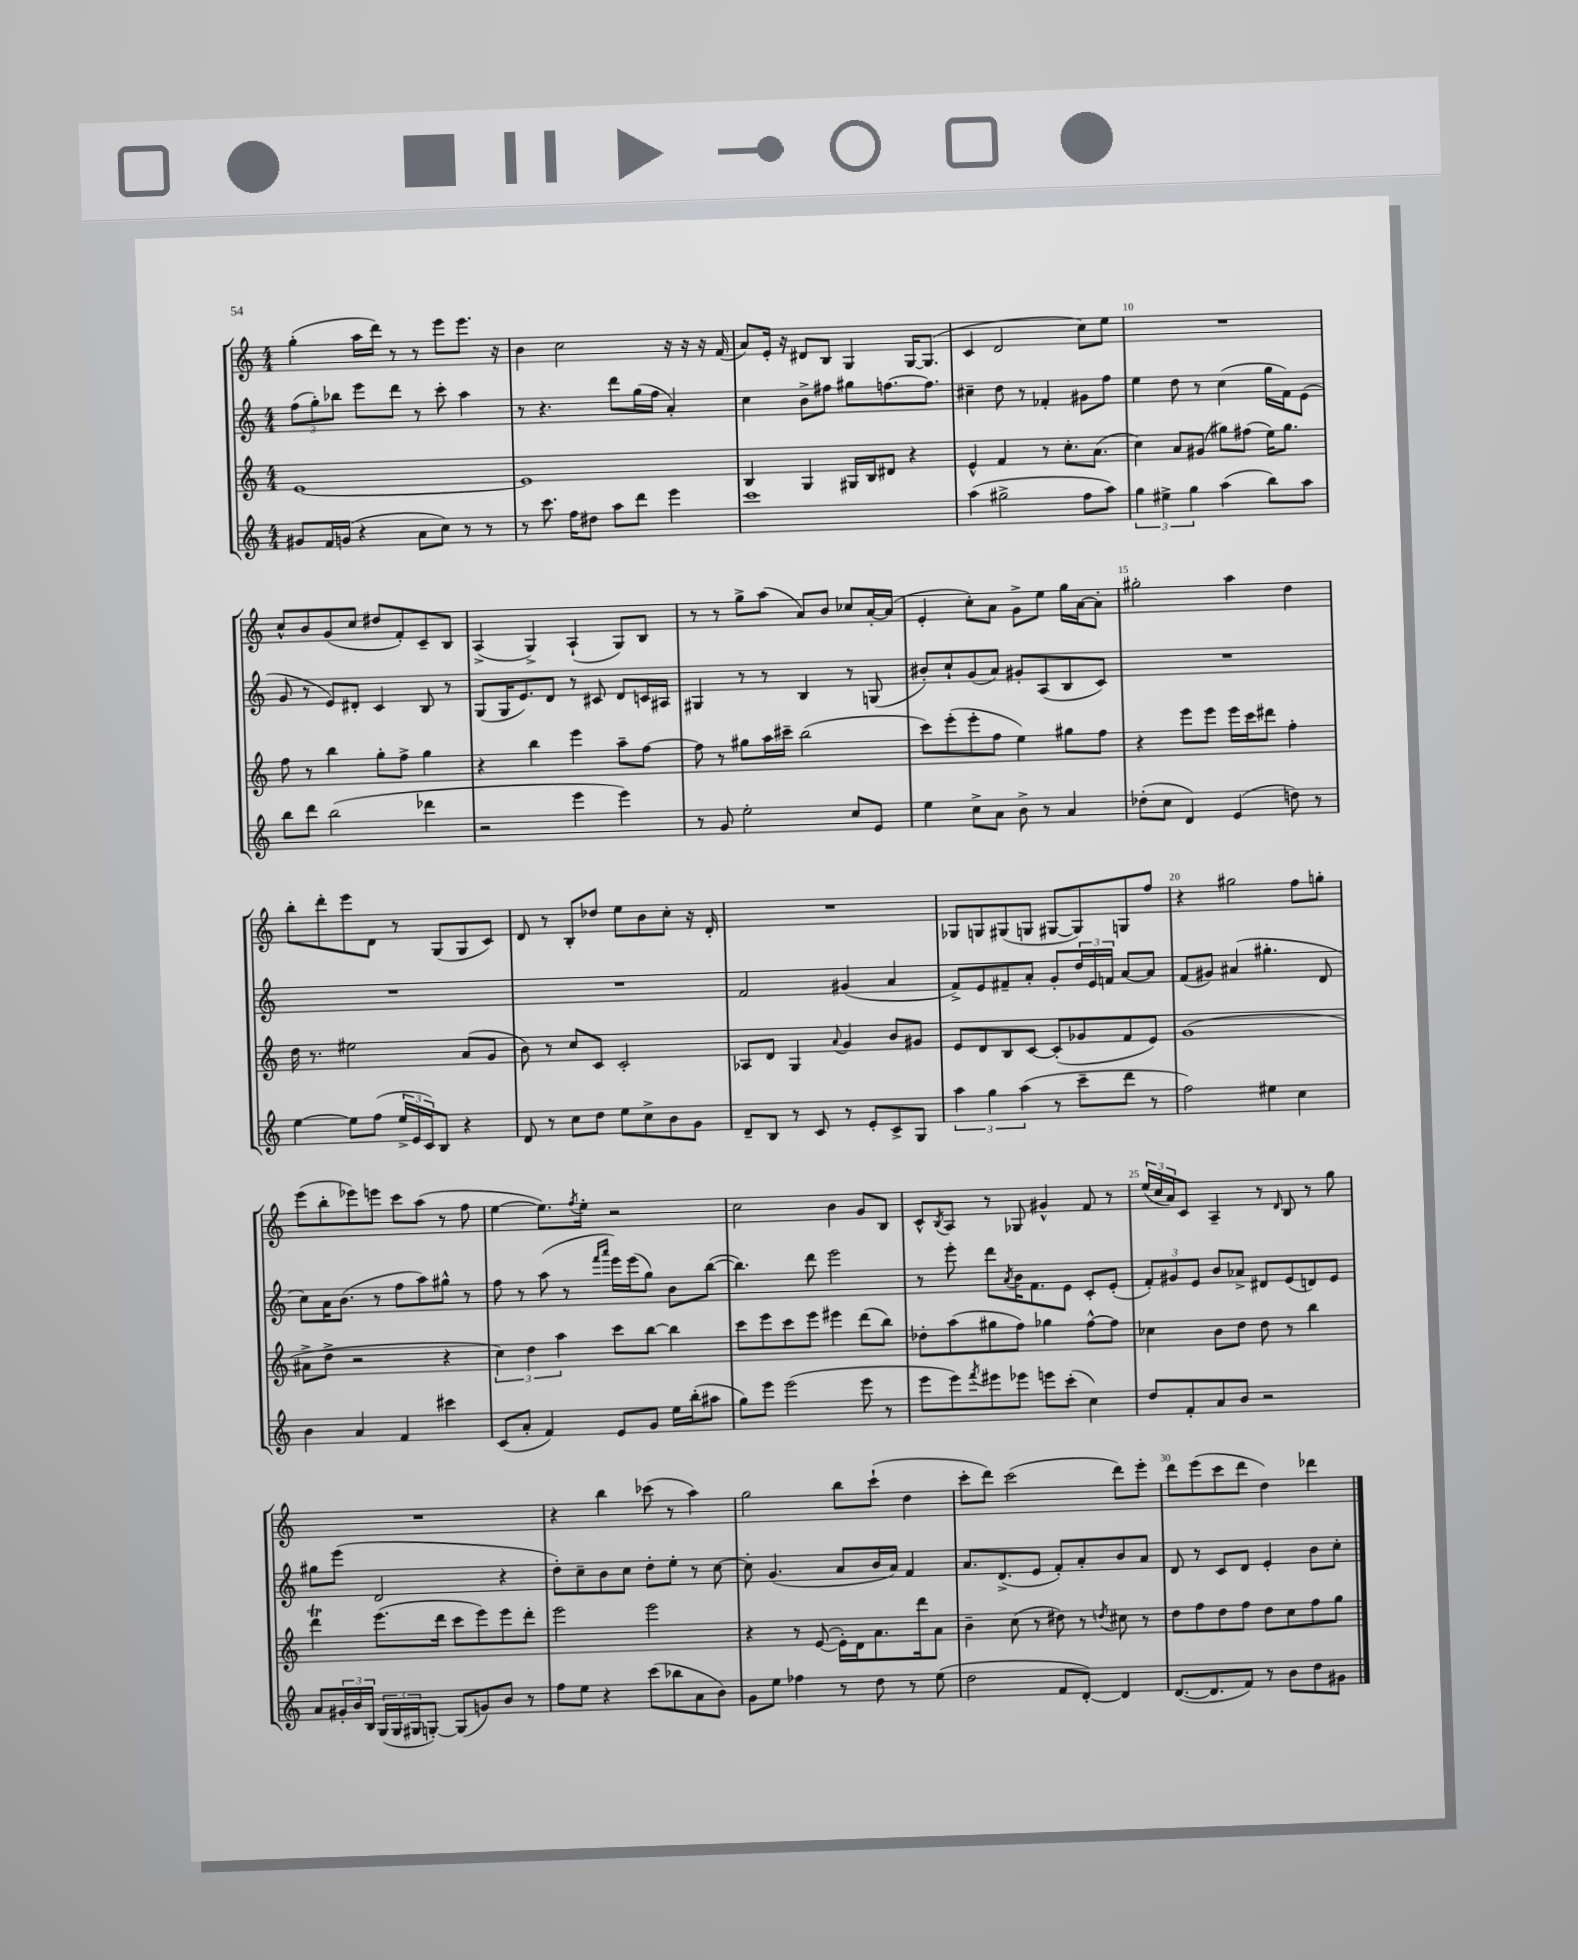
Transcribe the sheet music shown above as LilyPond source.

<<
\new StaffGroup <<
\new Staff = "s0" {
    \clef treble \key c \major \numericTimeSignature \time 4/4
    g''4-.( a''16 d'''16) r8 r8 e'''8 e'''8. r16 |
    b'4 c''2 r16 r16 r16 f'16( |
    a'8) e'16-. r16 dis'8 b8 g4 g16~ g8.( |
    c'4 d'2 c''8) e''8 |
    R1 |
    c''8-^ b'8 g'8( c''8 dis''8 f'8-.) c'8-- b8 |
    a4->( g4->) a4-!( g8) b8 |
    r8 r8 g''8-> a''8( a'8) b'8 ces''8 a'16~-. a'16( |
    e'4-. c''8-.) a'8 g'8-> e''8 g''16 a'16~ a'8-. |
    gis''2-. a''4 d''4 |
    b''8-. d'''8-. e'''8 d'8 r8 g8( g8 c'8) |
    d'8 r8 b8-. des''8 e''8 b'8 c''8-. r16 d'16-. |
    R1 |
    ges8 g8 gis8( g8 gis8~ gis8) g8 f''8 |
    r4 gis''2 f''8 g''8-. |
    e'''8( b''8-. ees'''8) e'''8 c'''8 a''8( r8 f''8 |
    e''4~ e''8.) \acciaccatura { f''8 } e''16-. r2 |
    c''2 b'4 g'8 b8 |
    c'8-^ \acciaccatura { b8 } a8 r8 ges8 gis'4-^ f'8 r8 |
    \tuplet 3/2 { e''16( c''16 a'16) } c'8 a4-- r8 \grace { d'16 } b8 r8 g''8 |
    R1 |
    r4 b''4 ces'''8( r8 a''4) |
    g''2 b''8 c'''8-!( d''4 |
    c'''8-. d'''8) c'''2( d'''8) e'''8-. |
    d'''8 e'''8( c'''8 d'''8 d''4) des'''4 \bar "|." |
}
\new Staff = "s1" {
    \clef treble \key c \major \numericTimeSignature \time 4/4
    \tuplet 3/2 { f''8( g''8-.) bes''8 } e'''8 d'''8 r8 c'''8-. a''4 |
    r8 r4. d'''8 g''16( f''16 a'4-.) |
    c''4 b'8-> fis''8 gis''8 f''8.~ f''8. |
    cis''4-- d''8 r8 fes'4-. gis'8 f''8 |
    e''4 d''8 r8 c''4( g''16 f'16) e'8( |
    g'8 r8 e'8) dis'8-. c'4 b8 r8 |
    g8( g16 e'8.) d'8 r8 cis'8 d'8 c'16 ais16 |
    gis4 r8 r8 b4 r8 g8( |
    bis'8-.) c''8-! g'8( a'8) gis'8-. a8( b8 c'8) |
    R1 |
    R1 |
    R1 |
    f'2 gis'4( a'4 |
    f'8->) e'8 fis'8-- a'8-. g'8-. \tuplet 3/2 { d''16 e'16 f'16 } a'8~ a'8 |
    f'8( gis'8) ais'4( gis''4.-. d'8 |
    c''8) a'16 b'8.( r8 f''8 a''8) gis''8-^ r8 |
    f''8 r8 a''8( r8 \grace { f'''16 a'''16 } e'''16) e'''16( g''8) b'8 b''8~( |
    b''4.) d'''8 e'''2 |
    r8 e'''8-. d'''8 \acciaccatura { a'8 } b'16 f'8. e'8 c'8-. e'8-.( |
    \tuplet 3/2 { f'8-.) gis'8 e'8 } b'8 aes'8-> dis'8 e'8( d'8) e'8 |
    gis''8 e'''8( d'2 r4 |
    d''8-.) c''8-- b'8 c''8 d''8-. e''8-. r8 c''8~ |
    c''8-. g'4.( a'8 b'16 a'16) f'4 |
    a'8. d'8.->( e'8 f'8-.) a'8-. b'8 a'8 |
    d'8 r8 c'8 d'8 e'4-. b'8 c''8-. \bar "|." |
}
\new Staff = "s2" {
    \clef treble \key c \major \numericTimeSignature \time 4/4
    e'1~ |
    e'1 |
    b4 g4 gis16 b16 dis'8 r4 |
    e'4-^ f'4 r8 c''8.-. a'8.( |
    c''4) a'8 gis'8( gis''8) fis''8( e''16) gis''8. |
    f''8 r8 b''4 g''8-. f''8-> g''4 |
    r4 b''4 e'''4 a''8-- f''8~ |
    f''8 r8 gis''8 a''16 cis'''16-- b''2( |
    c'''8) e'''8-.( e'''8-. f''8 e''4) gis''8 f''8 |
    r4 e'''8 e'''8 e'''16 c'''16 dis'''8 f''4-. |
    d''16 r8. eis''2 a'8( g'8 |
    b'8) r8 c''8 c'8 c'2-. |
    aes8 d'8 g4 \appoggiatura { a'8 } g'4 b'8 gis'8 |
    e'8 d'8 b8 c'8~ c'8-.( ges'8 f'8 e'8) |
    g'1( |
    ais'8-> d''8-> r2 r4 |
    \tuplet 3/2 { c''4) d''4 a''4 } c'''8 b''8~ b''4 |
    c'''8 e'''8 c'''8 e'''8 eis'''4 d'''8( b''8) |
    des''8-. a''8( gis''8 f''8) ges''4 f''8~-^ f''8 |
    ces''4 b'8 d''8 d''8 r8 b''4 |
    d'''4\trill e'''8.( d'''16 c'''8 e'''8) e'''8 d'''8-. |
    e'''2 e'''2 |
    r4 r8 e'8~( e'16-.) d'16 a'8. d'''16 a'8 |
    b'4-- c''8( r8 dis''8) r8 \acciaccatura { d''8 } cis''8 r8 |
    d''8 f''8 d''8 f''8 d''8 c''8 f''8 g''8 \bar "|." |
}
\new Staff = "s3" {
    \clef treble \key c \major \numericTimeSignature \time 4/4
    gis'8 f'16 g'16( r4 a'8 c''8) r8 r8 |
    r8 c'''8. f''16 dis''8 a''8 d'''8 e'''4 |
    c'''1 |
    a''4( gis''2-> f''8 a''8) |
    \tuplet 3/2 { g''4 eis''4-> g''4 } a''4( b''8) a''8 |
    b''8 d'''8 b''2( des'''4 |
    r2 e'''4 e'''4) |
    r8 g'8 e''2-. c''8 e'8 |
    e''4 c''8-> a'8 b'8-> r8 a'4 |
    des''8-.( c''8 d'4) e'4( d''8) r8 |
    e''4~ e''8 f''8( \tuplet 3/2 { e''16-> e'16 c'16) } b8 r4 |
    d'8 r8 c''8 d''8 e''8 c''8-> b'8 g'8 |
    d'8-- b8 r8 c'8 r8 e'8-. c'8-> g8 |
    \tuplet 3/2 { a''4 g''4 a''4( } r8 c'''8-- d'''8 r8 |
    f''2) eis''4 c''4 |
    b'4 a'4 f'4 cis'''4 |
    c'8( a'8-. f'4) e'8 g'8 e''16 b''16-.( ais''8 |
    g''8) e'''8 e'''2( e'''8 r8 |
    e'''8 e'''8) \acciaccatura { f'''8 } eis'''8 ees'''8 e'''8 c'''8-.( c''4) |
    d''8 f'8-. a'8 b'8 r2 |
    a'8 \tuplet 3/2 { gis'16-. b'16 b16 } \tuplet 3/2 { g16( g16 gis16 } g8~-.) g8( g'8) b'8 r8 |
    f''8 e''8 r4 c'''8( bes''8 a'8 b'8) |
    g'8 e''8 fes''4 r8 d''8 r8 e''8( |
    d''2 f'8 d'8~-.) d'4 |
    d'8.~( d'8. f'8) r8 b'8 d''8 gis'8 \bar "|." |
}
>>
>>
\layout { \context { \Score currentBarNumber = #6 \override BarNumber.break-visibility = ##(#f #t #t) barNumberVisibility = #(every-nth-bar-number-visible 5) } }
